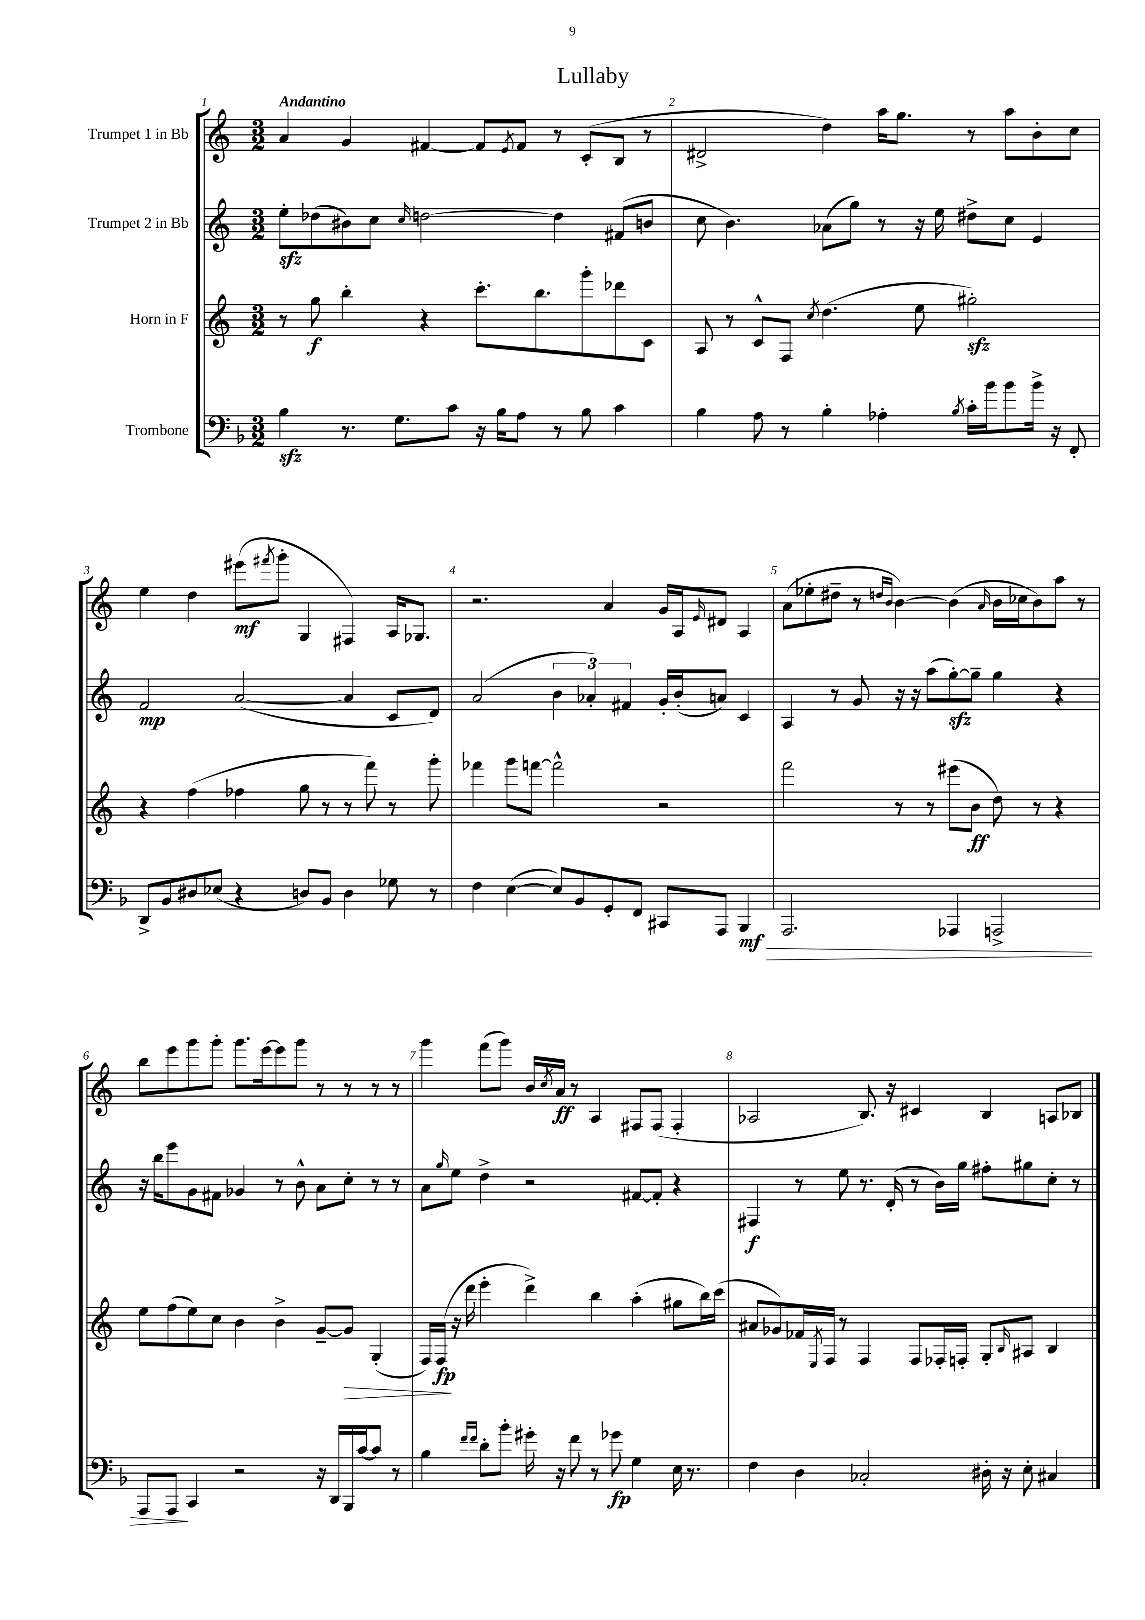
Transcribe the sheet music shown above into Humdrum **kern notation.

**kern	**dynam	**kern	**dynam	**kern	**dynam	**kern	**dynam
*part4	*part4	*part3	*part3	*part2	*part2	*part1	*part1
*staff4	*staff4	*staff3	*staff3	*staff2	*staff2	*staff1	*staff1
*I"Trombone	*	*I"Horn in F	*	*I"Trumpet 2 in Bb	*	*I"Trumpet 1 in Bb	*
*clefF4	*	*clefG2	*	*clefG2	*	*clefG2	*
*k[b-]	*	*k[]	*	*k[]	*	*k[]	*
*M3/2	*	*M3/2	*	*M3/2	*	*M3/2	*
=1	=1	=1	=1	=1	=1	=1	=1
!	!	!	!	!	!	!LO:TX:a:B:t=Andantino	!
4B-zz\	.	8r	.	8eezz'\L	.	4a/	.
.	.	8gg\	f	(8dd-X\	.	.	.
8.r	.	4bb'\	.	8b#X\)	.	4g/	.
.	.	.	.	8cc\J	.	.	.
8.G\L	.	.	.	.	.	.	.
.	.	.	.	16qqcc/	.	.	.
.	.	4r	.	[2ddn\	.	[4f#X/	.
8c\J	.	.	.	.	.	.	.
16r	.	8.ccc'\L	.	.	.	8f#/L]	.
16B-\KL	.	.	.	.	.	.	.
.	.	.	.	.	.	8qe/	.
8A\J	.	.	.	.	.	8f#/J	.
.	.	8.bb\	.	.	.	.	.
8r	.	.	.	4dd\]	.	8r	.
8B-\	.	8ggg'\	.	.	.	(8c'/L	.
4c\	.	8ddd-X\	.	(8f#X/L	.	8B/J	.
.	.	8c\J	.	8bn/J	.	8r	.
=2	=2	=2	=2	=2	=2	=2	=2
4B-\	.	8A/	.	8cc\	.	2d#X^/	.
.	.	8r	.	4.b\)	.	.	.
8A\	.	8c^^/L	.	.	.	.	.
8r	.	8F/J	.	.	.	.	.
.	.	8qcc/	.	.	.	.	.
4B-'\	.	(4.dd\	.	(8a-X\L	.	4dd\)	.
.	.	.	.	8gg\J)	.	.	.
4A-X'\	.	.	.	8r	.	16aa\KL	.
.	.	.	.	.	.	8.gg\J	.
.	.	8ee\	.	16r	.	.	.
.	.	.	.	16ee\	.	.	.
8qB-/	.	.	.	.	.	.	.
16c'\LL	.	2gg#Xzz'\)	.	8dd#X^\L	.	8r	.
16b-\J	.	.	.	.	.	.	.
8b-\	.	.	.	8cc\J	.	8aa\L	.
16b-^\Jk	.	.	.	4e/	.	8b'\	.
16r	.	.	.	.	.	.	.
8FF'/	.	.	.	.	.	8cc\J	.
!!LO:LB:g=z
=3	=3	=3	=3	=3	=3	=3	=3
8DD^/L	.	4r	.	2f/	mp	4ee\	.
8BB-/	.	.	.	.	.	.	.
8D#X/	.	(4ff\	.	.	.	4dd\	.
(8E-X/J	.	.	.	.	.	.	.
4r	.	4ff-X\	.	([2a/	.	(8eee#X\L	mf
.	.	.	.	.	.	8qfff#X/	.
.	.	.	.	.	.	8ggg'\J	.
8Dn/L)	.	8gg\	.	.	.	4G/	.
8BB-/J	.	8r	.	.	.	.	.
4D\	.	8r	.	4a/]	.	4F#X/)	.
.	.	8fff\)	.	.	.	.	.
8G-X\	.	8r	.	8c/L	.	16A/KL	.
.	.	.	.	.	.	8.G-X/J	.
8r	.	8ggg'\	.	8d/J)	.	.	.
=4	=4	=4	=4	=4	=4	=4	=4
4F\	.	4fff-X\	.	(2a/	.	2.r	.
([4E\	.	8ggg\L	.	.	.	.	.
.	.	[8fffn\J	.	.	.	.	.
8E/L])	.	2fff^^\]	.	6b\	.	.	.
8BB-/	.	.	.	.	.	.	.
.	.	.	.	6a-X'/)	.	.	.
8GG'/	.	.	.	.	.	4a/	.
.	.	.	.	6f#X/	.	.	.
8FF/J	.	.	.	.	.	.	.
8CC#X/L	.	2r	.	16g'/LL	.	16g/LL	.
.	.	.	.	(16b'/J	.	16A/J	.
.	.	.	.	.	.	16qqe/	.
8AAA/J	.	.	.	8an/J)	.	8d#X/J	.
!	!LO:HP:b	!	!	!	!	!	!
4BBB-/	> mf	.	.	4c/	.	4A/	.
=5	=5	=5	=5	=5	=5	=5	=5
2.AAA/	.	2fff\	.	4A/	.	(8a\L	.
.	.	.	.	.	.	8ee-X'\	.
.	.	.	.	8r	.	8dd#X~\J	.
.	.	.	.	8g/	.	8r	.
.	.	.	.	.	.	16qqddn/LL	.
.	.	.	.	.	.	16qqb/JJ	.
.	.	8r	.	16r	.	[4b\)	.
.	.	.	.	16r	.	.	.
.	.	8r	.	(8aa\L	.	.	.
4AAA-X/	.	(8eee#X\L	.	[8ggzz'\)	.	(4b\]	.
.	.	8b\J	ff	8gg~\J]	.	.	.
.	.	.	.	.	.	16qqa/	.
2AAAn^/	.	8dd\)	.	4gg\	.	16b\LL	.
.	.	.	.	.	.	16cc-X\J	.
.	.	8r	.	.	.	8b\)	.
.	.	4r	.	4r	.	8aa\J	.
.	.	.	.	.	.	8r	.
!!LO:LB:g=z
=6	=6	=6	=6	=6	=6	=6	=6
8AAA/L	.	8ee\L	.	16r	.	8bb\L	.
.	.	.	.	16bb\KL	.	.	.
8AAA/J	.	(8ff\	.	8eee\	.	8eee\	.
4CC/	]	8ee\)	.	8g\	.	8ggg\	.
.	.	8cc\J	.	8f#X\J	.	8ggg'\J	.
2r	.	4b\	.	4g-X/	.	8.ggg\L	.
.	.	.	.	.	.	[16eee\k	.
.	.	4b^\	.	8r	.	8eee\]	.
.	.	.	.	8b^^\	.	8ggg\J	.
16r	.	[8g~/L	.	8a\L	.	8r	.
16DD/LL	.	.	.	.	.	.	.
!	!	!	!LO:HP:b	!	!	!	!
16BBB-/	.	8g/J]	>	8cc'\J	.	8r	.
[16c/J	.	.	.	.	.	.	.
8c/J]	.	(4G'/	.	8r	.	8r	.
8r	.	.	.	8r	.	8r	.
=7	=7	=7	=7	=7	=7	=7	=7
4B-\	.	16F/LL)	.	8a\L	.	4ggg\	.
.	.	(16F/JJ	fp	.	.	.	.
.	.	.	.	16qqgg/	.	.	.
.	.	16r	]	8ee\J	.	.	.
.	.	16ddd\	.	.	.	.	.
16qqf/LL	.	.	.	.	.	.	.
16qqf/JJ	.	.	.	.	.	.	.
8d'\L	.	4eee'\	.	4dd^\	.	(8fff\L	.
8b-'\J	.	.	.	.	.	8ggg\J)	.
16g#X'\	.	4ddd^\)	.	2r	.	16b/LL	.
.	.	.	.	.	.	8qcc/	.
16r	.	.	.	.	.	16a/JJ	ff
8f\	.	.	.	.	.	8r	.
8r	.	4bb\	.	.	.	4A/	.
8g-X\	fp	.	.	.	.	.	.
4G\	.	(4aa'\	.	[8f#X/L	.	8F#X/L	.
.	.	.	.	8f#'/J]	.	(8F#/J	.
16E\	.	8gg#X\L	.	4r	.	4F#'/	.
8.r	.	.	.	.	.	.	.
.	.	16bb\L)	.	.	.	.	.
.	.	(16ccc\JJ	.	.	.	.	.
=8	=8	=8	=8	=8	=8	=8	=8
4F\	.	8a#X/L	.	4F#X/	f	2A-X/	.
.	.	8g-X/)	.	.	.	.	.
4D\	.	16f-X/L	.	8r	.	.	.
.	.	8qE/	.	.	.	.	.
.	.	16F/JJ	.	.	.	.	.
.	.	8r	.	8ee\	.	.	.
2C-X'/	.	4F/	.	8.r	.	8.B/)	.
.	.	.	.	(16d'/	.	16r	.
.	.	8F/L	.	8r	.	4c#X/	.
.	.	16F-X'/L	.	16b\LL)	.	.	.
.	.	16Fn'/JJ	.	16gg\JJ	.	.	.
16D#X'\	.	8G'/L	.	8ff#X'\L	.	4B/	.
16r	.	.	.	.	.	.	.
.	.	16qqB/	.	.	.	.	.
8E'\	.	8A#X/J	.	8gg#X\	.	.	.
4C#X/	.	4B/	.	8cc'\J	.	8An/L	.
.	.	.	.	8r	.	8B-X/J	.
==	==	==	==	==	==	==	==
*-	*-	*-	*-	*-	*-	*-	*-
